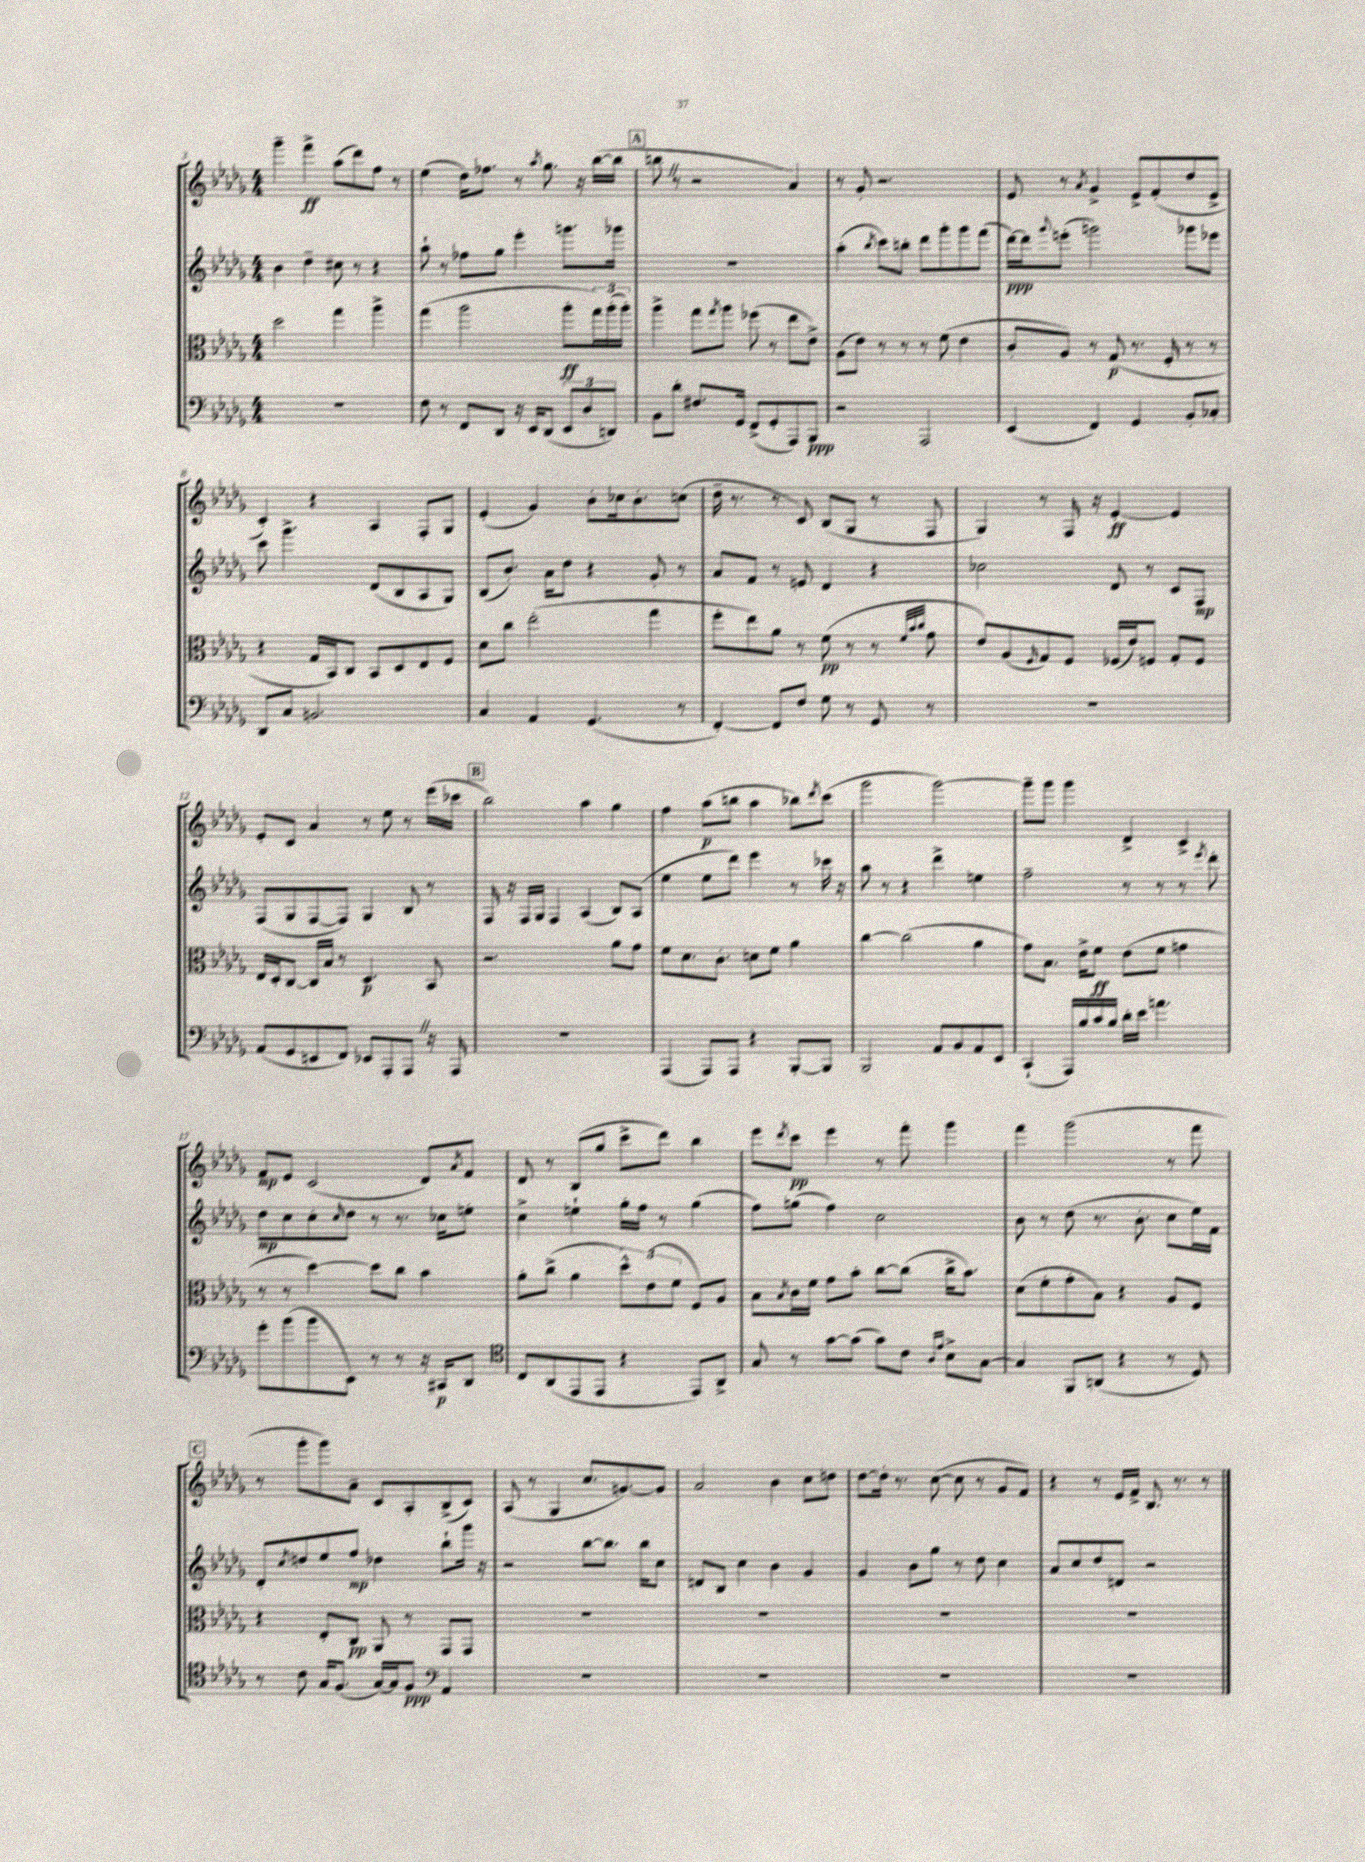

**kern	**kern	**kern	**kern
*staff4	*staff3	*staff2	*staff1
*clefF4	*clefC3	*clefG2	*clefG2
*k[b-e-a-d-g-]	*k[b-e-a-d-g-]	*k[b-e-a-d-g-]	*k[b-e-a-d-g-]
*M4/4	*M4/4	*M4/4	*M4/4
1r	2dd-	4b-	4ggg-~
.	.	4dd-~	4fff^
.	4gg-	8cc#	(8aa-
.	.	8r	8ddd-)
.	4aa-^	4r	8ff
.	.	.	8r
=	=	=	=
8F	(4gg-	8aa-`	(4ee-
8r	.	8r	.
8FF	2aa-	8ff-	16dd-)
.	.	.	8.ff-
8DD-	.	8gg-	.
16r	.	4eee-'	8r
16EE-	.	.	.
.	.	.	8qaa-
(8DD-	.	.	8.gg-
12EE-	8aa-'	8.ggg	.
.	.	.	16r
12D-	.	.	.
.	24gg-)	.	([16bb-
12DD)	(24aa-'	.	.
.	.	16ggg-	16bb-]
.	24aa-')	.	.
=	=	=	=
8BB-	4aa-^	1r	8bb
8d-'	.	.	8r
8.F#	8gg-	.	2r
.	8qgg-	.	.
.	8aa-	.	.
16GG-	.	.	.
(8FF^	(8ff-	.	.
8GG-'	8r	.	.
8AAA-)	8ee-	.	4a-)
8BBB-	8e-^)	.	.
=	=	=	=
2r	(8A-	(4aa-'	8r
.	8e-)	.	8g-'
.	.	8qbb-	.
.	8r	8ccc)	2.r
.	8r	8bb'	.
2AAA-	8r	8ddd-	.
.	(8f	8ggg-'	.
.	4e-	8ggg-	.
.	.	(8fff	.
=	=	=	=
(4EE-	8c'	[16ddd-)	8e-
.	.	16ddd-]	.
.	.	8qqggg-	.
.	8A-)	(8eee'	8r
.	.	.	8qa-
4FF)	8r	2ggg)	4g-^
.	(8G-	.	.
4GG-	8.r	.	8e-^
.	.	.	(8f'
.	16F'	.	.
8BB-'	8r	8ggg-	8dd-
8C-'	8r	8eee-	8e-^
=	=	=	=
8DD-	4r	8ccc	4c')
8C	.	4.ggg-^	.
2.BB	16G-	.	4r
.	16BB-)	.	.
.	8C	.	.
.	8BB-	(8d-	4A-
.	8D-	8B-	.
.	8E-	8A-	8F'
.	8F	8G-)	8G-
=	=	=	=
4C	8d-	(8B-	(4e-'
.	8cc	8.b-')	.
4AA-	(2ee-'	.	4g-)
.	.	16a-	.
.	.	8dd-	.
(4.GG-	.	4r	8b-'
.	.	.	16cc-
.	.	.	8.b-'
.	4gg-	8g-'	.
8r	.	8r	(8cc
=	=	=	=
[4FF')	8ff'	8a-	16dd-~
.	.	.	8.r
.	8ee-)	8f	.
8FF]	8a-	8r	8r
8F	8r	8e	8c)
8G-	(8f	4d-	(8B-
8r	8r	.	8G-
8GG-	8r	4r	8r
.	32qqf	.	.
.	32qqb-	.	.
.	32qqcc	.	.
8r	8g-	.	8F
=	=	=	=
1r	8e-)	2cc-	4G-)
.	(8A-	.	.
.	16qqF	.	.
.	8G-)	.	8r
.	8F	.	16F
.	.	.	16r
.	(16F-	8d-	[4e-'
.	16e-)	.	.
.	8F	8r	.
.	8G-'	8c	4e-]
.	8F	8F	.
=	=	=	=
(8AA-	16E-	(8F	8e-'
.	16D-'	.	.
8GG-	[8C	8G-	8c
8EE	16C]	[8F	4a-
.	16B-	.	.
8FF)	8r	8F])	.
8EE-	4.D-	4G-	8r
8AAA-'	.	.	8ee-
8AAA-	.	8B-	8r
16r	8BB-	8r	(16eee-
16AAA-	.	.	16ccc-
=	=	=	=
1r	2.r	16F	2bb-)
.	.	16r	.
.	.	16F	.
.	.	16G-	.
.	.	4F	.
.	.	(4A-	4aa-
.	8a-	8B-)	4gg-
.	8g-	(8A-	.
=	=	=	=
(4AAA-	8f	4ee-	4ff
.	8.d-	.	.
8AAA-)	.	8ee-	(8aa-
.	8.c'	.	.
8AAA-	.	8ddd-)	8bb
4r	8d	4eee-	4aa-
.	8f	.	.
[8BBB-'	4a-	8r	8bb-)
.	.	.	8qddd-
8BBB-]	.	16ccc-	(8ccc
.	.	16r	.
=	=	=	=
2BBB-	[4cc	8aa-	2ggg-
.	.	8r	.
.	(2cc]	4r	.
8AA-	.	4ddd-^	[2ggg-)
8BB-	.	.	.
8AA-	4a-	4ee	.
8EE-	.	.	.
=	=	=	=
(4CC`	8g-)	2ff~	8ggg-~]
.	8.B-	.	8ggg-
16AAA-)	.	.	4ggg-
16B-	16e-^	.	.
16c	8f	.	.
16B-	.	.	.
16d-'	(8e-	8r	4d-^
16e-	.	.	.
4.a	8f	8r	.
.	4g	8r	4c^
.	.	8qeee-	.
.	.	8ddd-'	.
=	=	=	=
8g-'	8r	8dd-	8f
(8b-	8r	8cc	8e-
8b-	[4dd-)	8cc'	(2c
.	.	16qqcc	.
8EE-)	.	8dd-	.
8r	8dd-]	8r	.
8r	8cc	8.r	.
16r	4b-	.	8d-)
16CC#	.	16cc-	.
.	.	.	8qa-
8DD-	.	8ee'	8f
=	=	=	=
*clefC4	*	*	*
8C	8a-'	4cc^	8d-
(8AA-	(8cc^	.	8r
8EE-	4a-	4ee`	(8B-
8EE-	.	.	8gg-
4r	12dd-^^)	16gg-'	8ccc^
.	.	16ff	.
.	(12e-	.	.
.	.	8r	8ddd-)
.	12f	.	.
8EE-)	8F)	(4gg-	4bb-
8AA-^	8A-	.	.
=	=	=	=
8G-	8B-	8ff)	8eee-
.	8qB-	.	8qddd-
8r	16c	(8gg	8ccc
.	16f	.	.
[8g-	8g-	4ff)	4eee-
(8g-]	8b-'	.	.
8g-)	[8cc	2cc	8r
8c	(8cc]	.	8fff'
16qqA-	.	.	.
16qqe-	.	.	.
8B-^	16cc^	.	4ggg-
.	8.b-)	.	.
[8G-	.	.	.
=	=	=	=
4G-]	(8d-	8b-	4fff
.	8f'	8r	.
8FF	8g-'	(8dd-	(2ggg-
(8AA	8B-)	8.r	.
4r	4r	.	.
.	.	8.b-'	.
8r	8A-	8cc	8r
8D-)	8F	16ee-)	8fff
.	.	16f	.
=	=	=	=
8r	4r	8d-'	8r
.	.	8qcc	.
8c	.	8dd	8ggg-'
16G-	8E-'	8ee-	8ggg-)
(8.F	.	.	.
.	8C	8ff	8a-~
[16G-)	8AA-	4dd-	8c
16G-]	.	.	.
8F	8r	.	8A-'
*clefF4	*	*	*
4AA-	8GG-	8bb-`	(8B-^
.	8GG-	16ggg-	8c)
.	.	16r	.
=	=	=	=
1r	1r	2r	(8A-
.	.	.	8r
.	.	.	4G-
.	.	[8bb-	8.cc
.	.	8.bb-]	.
.	.	.	[8.g)
.	.	16bb-	.
.	.	8cc	8g]
=	=	=	=
1r	1r	8d	2a-
.	.	8B-	.
.	.	4cc	.
.	.	4b-	4b-
.	.	4g-	8cc
.	.	.	8dd
=	=	=	=
1r	1r	4g-	[8dd-
.	.	.	16dd-']
.	.	.	8.r
.	.	8b-	.
.	.	8gg-	([8cc
.	.	8r	8cc]
.	.	8dd-	8r
.	.	4cc	8g-
.	.	.	8f)
=	=	=	=
1r	1r	8a-	4r
.	.	8cc	.
.	.	8dd-	8r
.	.	8d	16e-
.	.	.	16f^
.	.	2r	8.B-
.	.	.	8.r
.	.	.	8r
==	==	==	==
*-	*-	*-	*-
